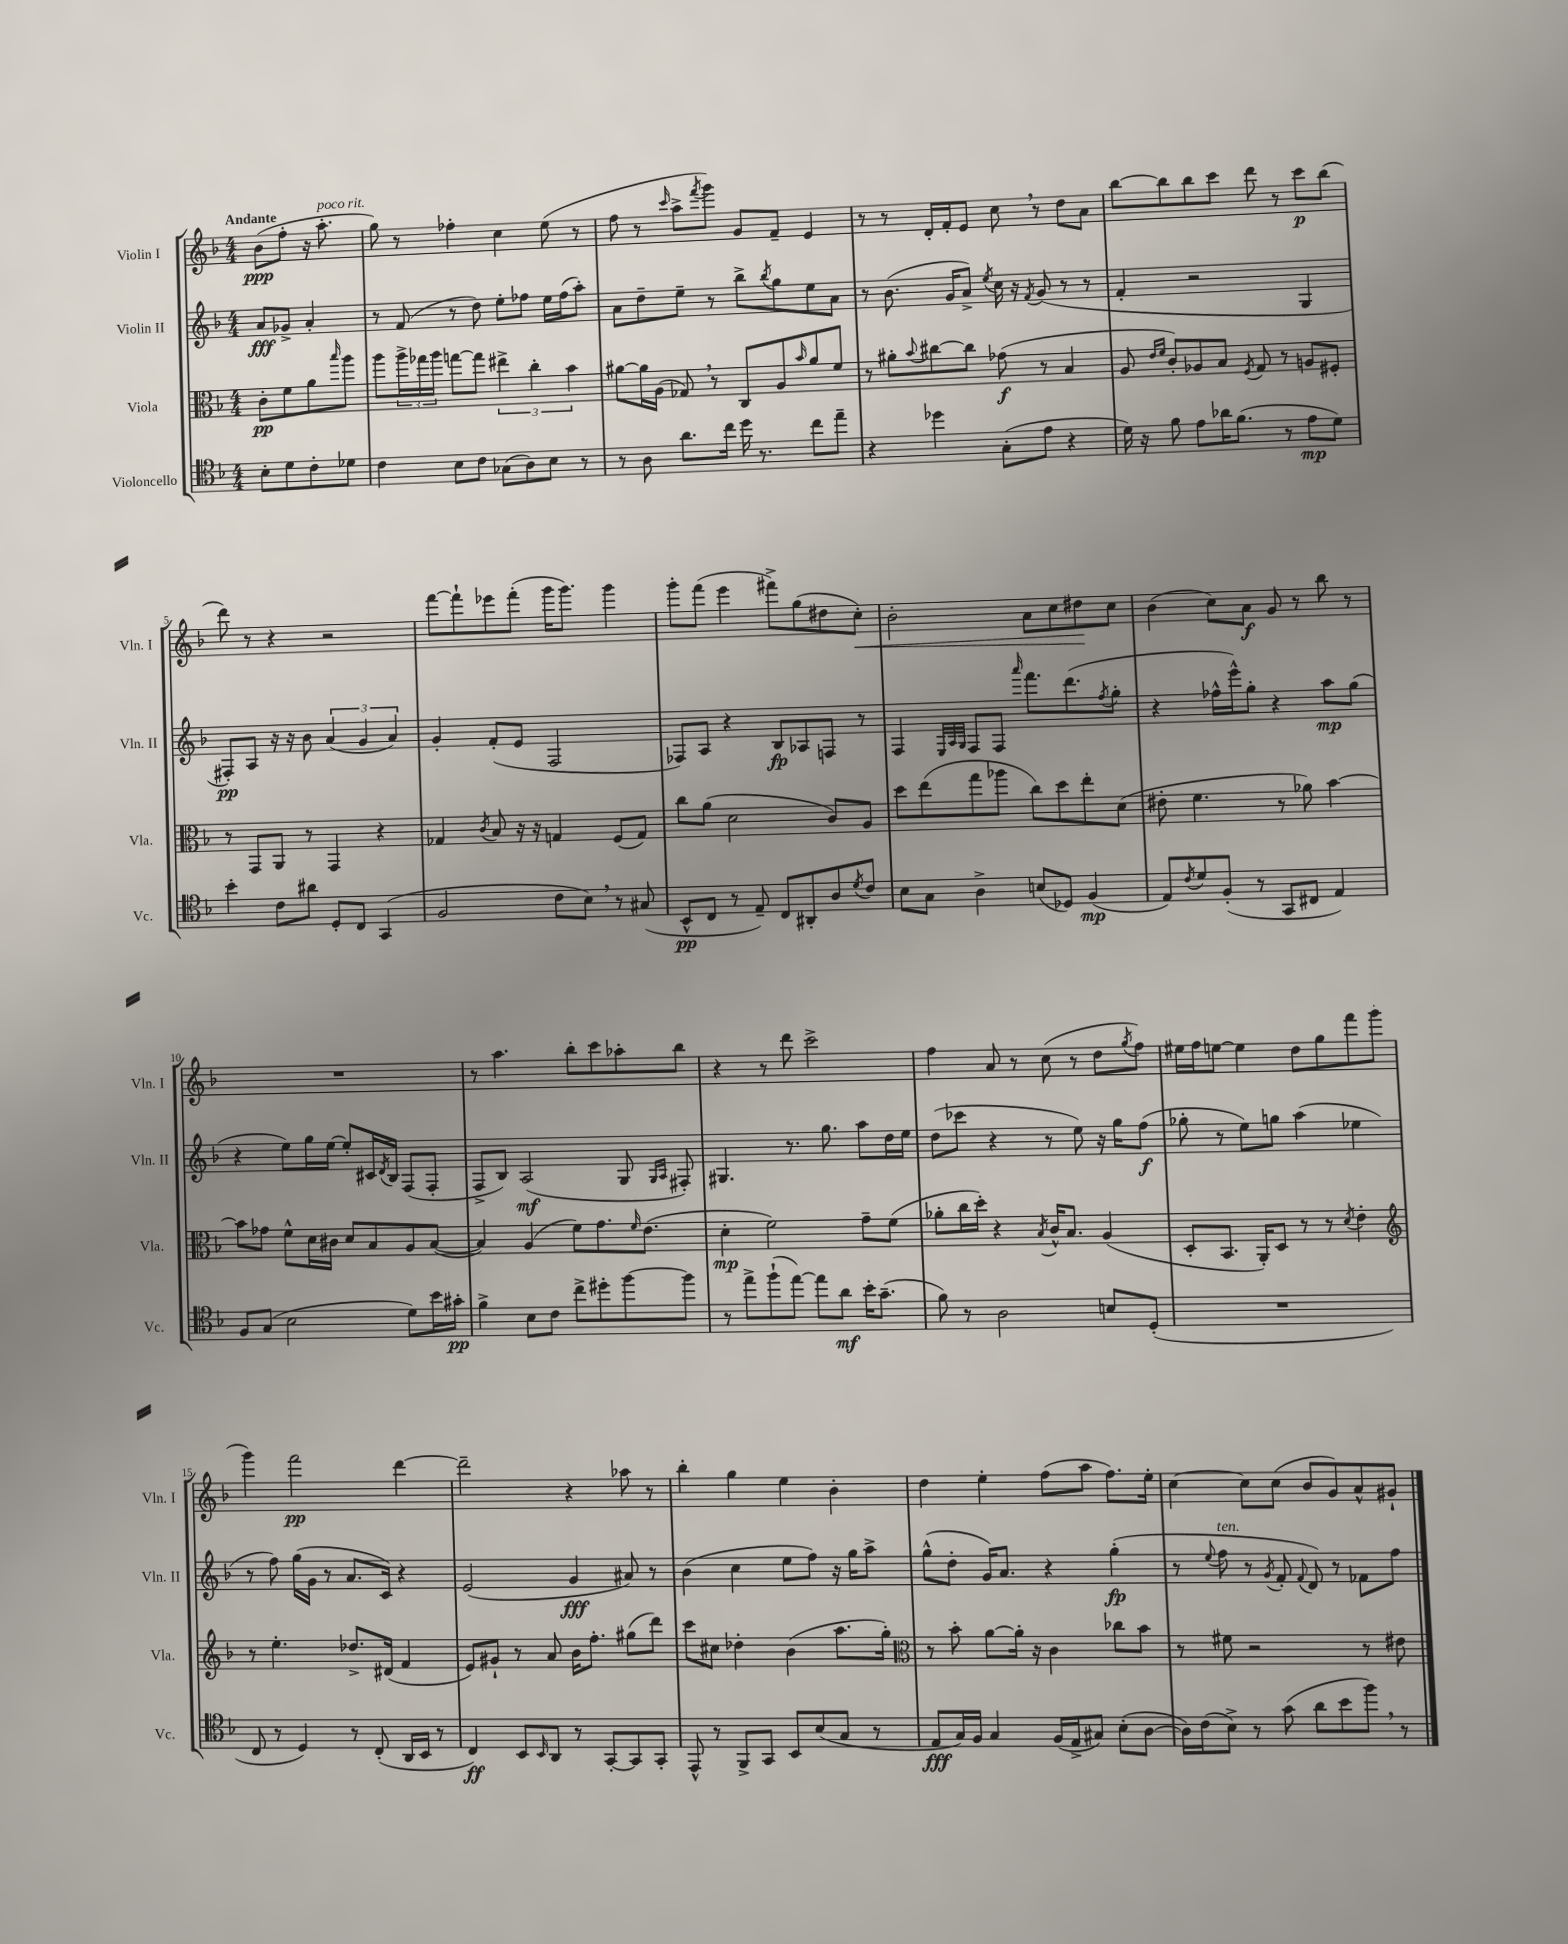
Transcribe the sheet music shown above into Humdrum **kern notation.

**kern	**dynam	**kern	**dynam	**kern	**dynam	**kern	**dynam
*part4	*part4	*part3	*part3	*part2	*part2	*part1	*part1
*staff4	*staff4	*staff3	*staff3	*staff2	*staff2	*staff1	*staff1
*I"Violoncello	*	*I"Viola	*	*I"Violin II	*	*I"Violin I	*
*I'Vc.	*	*I'Vla.	*	*I'Vln. II	*	*I'Vln. I	*
*clefC4	*	*clefC3	*	*clefG2	*	*clefG2	*
*k[b-]	*	*k[b-]	*	*k[b-]	*	*k[b-]	*
*M4/4	*	*M4/4	*	*M4/4	*	*M4/4	*
=	=	=	=	=	=	=	=
!	!	!	!	!	!	!LO:TX:a:B:t=Andante	!
8B-'\L	.	8c'\L	pp	8a/L	fff	(8b-\L	ppp
8d\	.	8f\	.	8g-X^/J	.	8ff'\J	.
8c'\	.	8a\	.	4a'/	.	16r	.
!	!	!	!	!	!	!LO:TX:a:i:t=poco rit.	!
.	.	.	.	.	.	8.aa'\	.
.	.	16qqbb-/	.	.	.	.	.
8d-X\J	.	8aa\J	.	.	.	.	.
=1	=1	=1	=1	=1	=1	=1	=1
4c\	.	8aa\L	.	8r	.	8gg\)	.
.	.	24aa^\L	.	(8f/	.	8r	.
.	.	24gg-X\	.	.	.	.	.
.	.	24aa\JJ	.	.	.	.	.
8B-\L	.	[8ggn\L	.	8r	.	4ff-X'\	.
8c\J	.	8gg\J]	.	8dd\)	.	.	.
(8G-X\L	.	6ee#X^\	.	8ee'\L	.	4cc\	.
8A\)	.	.	.	8ff-X\J	.	.	.
.	.	6cc'\	.	.	.	.	.
8B-\J	.	.	.	16ee\LL	.	(8ee\	.
.	.	.	.	(16ff-\J	.	.	.
.	.	6b-\	.	.	.	.	.
8r	.	.	.	8aa'\J)	.	8r	.
=2	=2	=2	=2	=2	=2	=2	=2
8r	.	[8a#X\L	.	8a\L	.	8ff\	.
8A\	.	16a#\L]	.	8dd~\	.	8r	.
.	.	(16A\JJ	.	.	.	.	.
.	.	.	.	.	.	16qqccc/	.
8.a\L	.	8G-X,/)	.	8ee~\J	.	8aa^\L	.
.	.	.	.	.	.	8qfff/	.
.	.	8r	.	8r	.	8ggg\J)	.
16cc\Jk	.	.	.	.	.	.	.
16dd\	.	8C/L	.	8bb-^\L	.	8g/L	.
8.r	.	.	.	.	.	.	.
.	.	.	.	8qbb-/	.	.	.
.	.	8A/	.	8gg\	.	8f~/J	.
.	.	16qqb-/	.	.	.	.	.
8cc\L	.	8a#/	.	8ee\	.	4e/	.
8ee~\J	.	8f/J	.	8a\J	.	.	.
=3	=3	=3	=3	=3	=3	=3	=3
4r	.	8r	.	8r	.	8r	.
.	.	8a#X'\L	.	(8.b-\	.	8r	.
.	.	8qqb-/	.	.	.	.	.
4dd-X\	.	[8cc#X\	.	.	.	16d'/LL	.
.	.	.	.	16g/KL	.	16f'/J	.
.	.	8cc#\J]	.	8a^/J)	.	8e/J	.
.	.	.	.	8qee/	.	.	.
(8G'\L	.	(8g-X\	f	16cc\	.	8cc,\	.
.	.	.	.	16r	.	.	.
.	.	.	.	8qf/	.	.	.
8e\J	.	8r	.	(8g/	.	8r	.
4r	.	4B-/	.	8r	.	8dd\L	.
.	.	.	.	8r	.	8a\J	.
=4	=4	=4	=4	=4	=4	=4	=4
16d\)	.	8A/	.	4f'/	.	[8bb-\L	.
16r	.	.	.	.	.	.	.
.	.	16qqe/LL	.	.	.	.	.
.	.	16qqf/JJ	.	.	.	.	.
8f\	.	8c'/L)	.	.	.	8bb-\]	.
8e\L	.	8A-X/	.	2r	.	8bb-\	.
16a-X\K	.	8B-/J	.	.	.	8ccc\J	.
(8.f\J	.	.	.	.	.	.	.
.	.	8qF/	.	.	.	.	.
.	.	8G/	.	.	.	8ddd\	.
8r	.	8r	.	.	.	8r	.
8e\L	mp	8An/L	.	4G/	.	8ccc\L	p
8d\J)	.	8F#X'/J	.	.	.	(8bb-\J	.
!!LO:LB:g=z
=5	=5	=5	=5	=5	=5	=5	=5
4b-'\	.	8r	.	8F#X'/L)	pp	8ddd\)	.
.	.	8GG/L	.	8A/J	.	8r	.
8c\L	.	8AA/J	.	16r	.	4r	.
.	.	.	.	16r	.	.	.
8a#X\J	.	8r	.	8b-\	.	.	.
8D'/L	.	4GG/	.	(6a/	.	2r	.
8C/J	.	.	.	.	.	.	.
.	.	.	.	6g/	.	.	.
(4GG/	.	4r	.	.	.	.	.
.	.	.	.	6a/)	.	.	.
=6	=6	=6	=6	=6	=6	=6	=6
2F/	.	4G-X/	.	4g'/	.	[8fff\L	.
.	.	.	.	.	.	8fff`\]	.
.	.	8qc/	.	.	.	.	.
.	.	8B-/	.	(8f'/L	.	8eee-X\	.
.	.	16r	.	8e/J	.	(8fff'\J	.
.	.	16r	.	.	.	.	.
8c\L	.	4Gn/	.	2F/	.	16ggg\KL	.
.	.	.	.	.	.	8.ggg\J)	.
8B-,\J)	.	.	.	.	.	.	.
8r	.	(8F/L	.	.	.	4ggg\	.
(8G#X/	.	8G/J)	.	.	.	.	.
=7	=7	=7	=7	=7	=7	=7	=7
8BB-^^/L	pp	8cc\L	.	8F-X/L)	.	8ggg'\L	.
8C/J	.	(8a\J	.	8A/J	.	(8fff\J	.
8r	.	2d\	.	4r	.	4eee\	.
8E~/)	.	.	.	.	.	.	.
8C/L	.	.	.	8B-/L	fp	8fff#X^\L)	.
8AA#X'/	.	.	.	8A-X/	.	(8gg\	.
8A/	.	8c/L)	.	8Fn/J	.	8dd#X\	.
8qd/	.	.	.	.	.	.	.
!	!	!	!	!	!	!	!LO:HP:b
8c/J	.	8A/J	.	8r	.	8cc'\J)	<
=8	=8	=8	=8	=8	=8	=8	=8
8B-\L	.	8dd\L	.	4F/	.	2b-'\	.
8G\J	.	(8ee\	.	.	.	.	.
.	.	.	.	32qqE/LLL	.	.	.
.	.	.	.	32qqA/	.	.	.
.	.	.	.	32qqG/JJJ	.	.	.
4A^\	.	8gg\	.	8F/L	.	.	.
.	.	8aa-X\J	.	8F/J	.	.	.
.	.	.	.	16qqaaa/	.	.	.
(8Bn/L	.	8cc\L)	.	8.fff\L	.	8a\L	.
8D-X/J)	.	8dd\	.	.	.	8cc\	.
.	.	.	.	(8.ddd\	.	.	.
(4F/	mp	8ee'\	.	.	.	8dd#X\	.
.	.	.	.	8qff/	.	.	.
.	.	(8d\J	.	8gg'\J	.	8cc\J	[
=9	=9	=9	=9	=9	=9	=9	=9
8E/L)	.	8e#X'\	.	4r	.	(4b-\	.
8qc/	.	.	.	.	.	.	.
8d/	.	4.f\	.	.	.	.	.
(8F'/J	.	.	.	16ff-X^^\LL	.	8cc\L)	.
.	.	.	.	16eee^^\J)	.	.	.
8r	.	.	.	8gg'\J	.	8a\J	f
8GG/L	.	8r	.	4r	.	8g/	.
8C#X/J	.	8a-X\)	.	.	.	8r	.
4E/)	.	[4b-\	.	8aa\L	mp	8bb-\	.
.	.	.	.	(8gg\J	.	8r	.
!!LO:LB:g=z
=10	=10	=10	=10	=10	=10	=10	=10
8F/L	.	8b-\L]	.	4r	.	1r	.
(8G/J	.	8g-X\J	.	.	.	.	.
2B-\	.	8f^^\L	.	8ee\L)	.	.	.
.	.	16d\L	.	16gg\L	.	.	.
.	.	16c#X\JJ	.	[16ee\JJ	.	.	.
.	.	8d/L	.	8ee'/L]	.	.	.
.	.	8B-/	.	16c#X/L	.	.	.
.	.	.	.	8qd/	.	.	.
.	.	.	.	16B-/JJ	.	.	.
8d\L)	.	8A/	.	(8F/L	.	.	.
16b-\L	.	([8B-/J	.	8F'/J	.	.	.
16g#X'\JJ	pp	.	.	.	.	.	.
=11	=11	=11	=11	=11	=11	=11	=11
4f^\	.	4B-/])	.	8F^/L	.	8r	.
.	.	.	.	8B-/J)	.	4.aa\	.
8B-\L	.	(4A/	.	(2A/	mf	.	.
8c\J	.	.	.	.	.	.	.
8cc^\L	.	8f\L)	.	.	.	8bb-'\L	.
8dd#X'\	.	8.g\	.	.	.	8ccc\	.
[8ff\	.	.	.	8G/	.	8aa-X'\	.
.	.	16qqf/	.	.	.	.	.
.	.	(8.e\J	.	.	.	.	.
.	.	.	.	16qqG/LL	.	.	.
.	.	.	.	16qqA/JJ	.	.	.
8ff\J]	.	.	.	8F#X'/)	.	8bb-\J	.
=12	=12	=12	=12	=12	=12	=12	=12
8r	.	4d'\	mp	4.G#X/	.	4r	.
8ee^\L	.	.	.	.	.	.	.
(8ff`\	.	2f\)	.	.	.	8r	.
[8ee\J)	.	.	.	8.r	.	8ddd\	.
8ee\L]	.	.	.	.	.	2ccc^\	.
.	.	.	.	8.gg\	.	.	.
8a\J	mf	.	.	.	.	.	.
16b-'\KL	.	8g~\L	.	8aa\L	.	.	.
(8.g~\J	.	.	.	.	.	.	.
.	.	(8f\J	.	16dd\L	.	.	.
.	.	.	.	16ee\JJ	.	.	.
=13	=13	=13	=13	=13	=13	=13	=13
8f\)	.	8a-X'\L	.	(8dd\L	.	4ff\	.
8r	.	16cc\L	.	8ccc-X\J	.	.	.
.	.	16dd'\JJ)	.	.	.	.	.
2A\	.	4r	.	4r	.	8a/	.
.	.	.	.	.	.	8r	.
.	.	8qB-/	.	.	.	.	.
.	.	16c^^/KL	.	8r	.	(8cc\	.
.	.	8.B-/J	.	.	.	.	.
.	.	.	.	8ee\)	.	8r	.
8Bn/L	.	(4A/	.	16r	.	8dd\L	.
.	.	.	.	16gg\KL	.	.	.
.	.	.	.	.	.	8qgg/	.
(8D'/J	.	.	.	(8ff\J	f	8ff\J)	.
=14	=14	=14	=14	=14	=14	=14	=14
1r	.	8D'/L	.	8gg-X'\	.	16ee#X\LL	.
.	.	.	.	.	.	16ff\J	.
.	.	8.BB-/J	.	8r	.	[8een\J	.
.	.	.	.	8ee\L)	.	4ee\]	.
.	.	16AA'/KL)	.	.	.	.	.
.	.	8D/J	.	8ggn\J	.	.	.
.	.	8r	.	(4aa\	.	8dd\L	.
.	.	8r	.	.	.	8gg\	.
.	.	8qd/	.	.	.	.	.
.	.	4e'\	.	4ee-X\	.	8fff\	.
.	.	.	.	.	.	(8ggg\J	.
!!LO:LB:g=z
=15	=15	=15	=15	=15	=15	=15	=15
*	*	*clefG2	*	*	*	*	*
8C/	.	8r	.	8r	.	4ggg\)	.
8r	.	4.ee'\	.	8ff\)	.	.	.
4D/)	.	.	.	(16gg\LL	.	2fff\	pp
.	.	.	.	16g\JJ	.	.	.
.	.	.	.	8r	.	.	.
8r	.	8.dd-X^/L	.	8.a/L	.	.	.
(8C'/	.	.	.	.	.	.	.
.	.	(16d#X/Jk	.	16c/Jk)	.	.	.
16AA/LL	.	4f/	.	4r	.	[4ddd\	.
16BB-/JJ	.	.	.	.	.	.	.
8r	.	.	.	.	.	.	.
=16	=16	=16	=16	=16	=16	=16	=16
4C/)	ff	8e/L)	.	(2e/	.	2ddd~\]	.
.	.	8g#X`/J	.	.	.	.	.
8BB-/L	.	8r	.	.	.	.	.
16qqBB-/	.	.	.	.	.	.	.
8AA/J	.	8a/	.	.	.	.	.
8r	.	16b-\KL	.	4g/	fff	4r	.
.	.	8.ff'\J	.	.	.	.	.
[8GG'/L	.	.	.	.	.	.	.
8GG/]	.	(8gg#X\L	.	8a#X/)	.	8aa-X\	.
8GG'/J	.	8ddd\J)	.	8r	.	8r	.
=17	=17	=17	=17	=17	=17	=17	=17
8EE^^/	.	8ccc\L	.	(4b-\	.	4bb-'\	.
8r	.	8cc#X\J	.	.	.	.	.
8FF^/L	.	4dd-X'\	.	4cc\	.	4gg\	.
8GG/J	.	.	.	.	.	.	.
8BB-/L	.	(4b-\	.	8ee\L	.	4ee\	.
(8B-/	.	.	.	8ff\J)	.	.	.
8G/J	.	8.aa\L	.	16r	.	4b-'\	.
.	.	.	.	16gg\KL	.	.	.
8r	.	.	.	8aa^\J	.	.	.
.	.	16gg'\Jk)	.	.	.	.	.
=18	=18	=18	=18	=18	=18	=18	=18
*	*	*clefC3	*	*	*	*	*
8E/L	fff	8r	.	(8gg^^\L	.	4dd\	.
16G/L)	.	8b-'\	.	8dd'\J	.	.	.
16F/JJ	.	.	.	.	.	.	.
4G/	.	[8a\L	.	16g/KL)	.	4ee'\	.
.	.	.	.	8.a/J	.	.	.
.	.	16a'\Jk]	.	.	.	.	.
.	.	16r	.	.	.	.	.
(16F/LL	.	4c\	.	4r	.	(8ff\L	.
16E^/J	.	.	.	.	.	.	.
8G#X/J)	.	.	.	.	.	8aa\J	.
(8B-'\L	.	8cc-X\L	.	(4gg'\	fp	8.ff\L)	.
[8A\J	.	8b-\J	.	.	.	.	.
.	.	.	.	.	.	16ee'\Jk	.
=19	=19	=19	=19	=19	=19	=19	=19
16A\LL])	.	8r	.	8r	.	[4cc\	.
(16c\J	.	.	.	.	.	.	.
.	.	.	.	8qqee/	.	.	.
!	!	!	!	!LO:TX:a:i:t=ten.	!	!	!
8B-^\J)	.	8f#X\	.	8ff\	.	.	.
8r	.	2r	.	8r	.	8cc\L]	.
.	.	.	.	8qg/	.	.	.
(8g\	.	.	.	8f'/	.	(8cc\J	.
.	.	.	.	8qqf/	.	.	.
8a\L	.	.	.	8d/)	.	8b-/L	.
8b-\	.	.	.	8r	.	8g/)	.
8ff,\J)	.	8r	.	8f-X\L	.	8a^^/	.
8r	.	8e#X\	.	8ff\J	.	8g#X`/J	.
==	==	==	==	==	==	==	==
*-	*-	*-	*-	*-	*-	*-	*-
